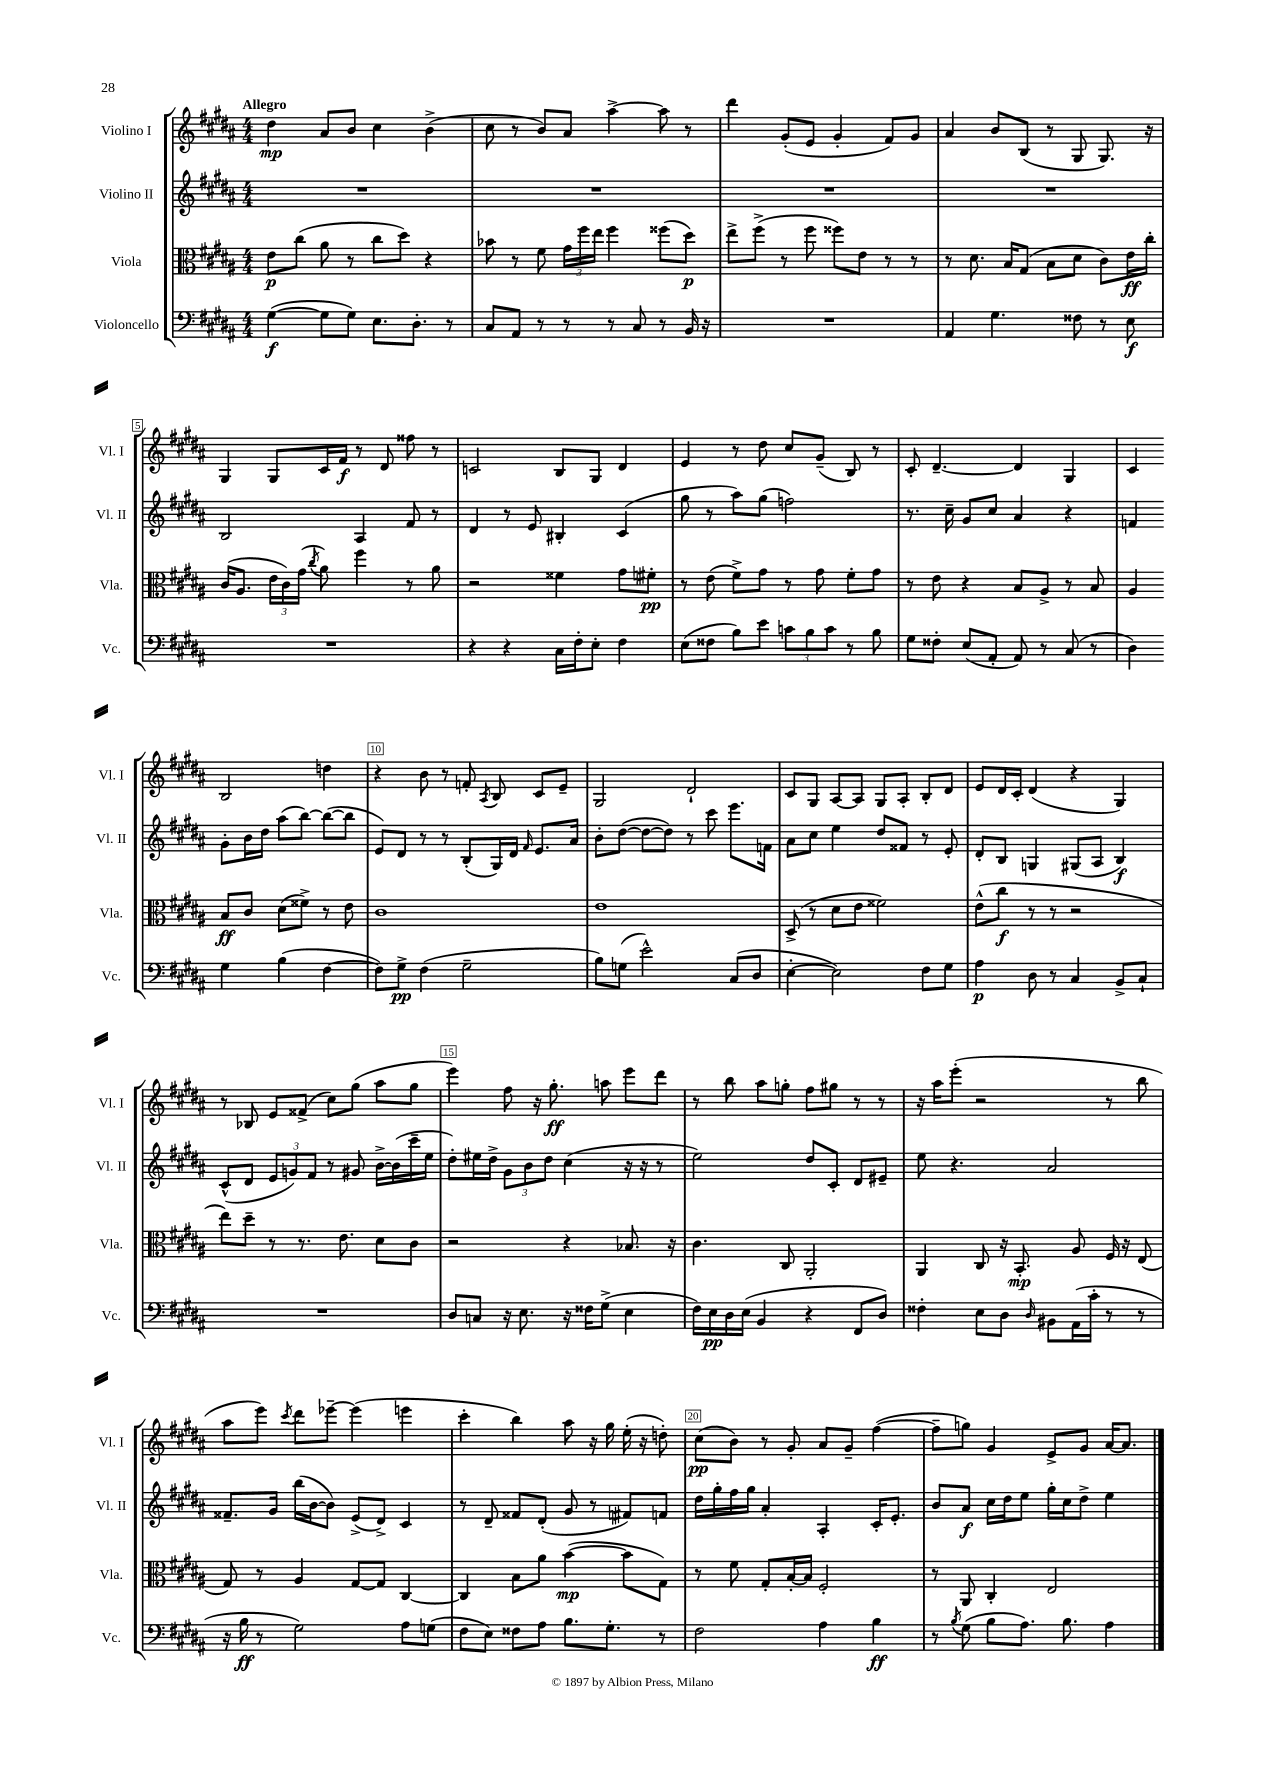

**kern	**kern	**kern	**kern
*staff4	*staff3	*staff2	*staff1
*clefF4	*clefC3	*clefG2	*clefG2
*k[f#c#g#d#a#]	*k[f#c#g#d#a#]	*k[f#c#g#d#a#]	*k[f#c#g#d#a#]
*M4/4	*M4/4	*M4/4	*M4/4
([4G#	8e	1r	4dd#
.	(8cc#	.	.
8G#]	8a#	.	8a#
8G#)	8r	.	8b
8.E	8cc#	.	4cc#
.	8dd#)	.	.
8.D#'	.	.	.
.	4r	.	(4b^
8r	.	.	.
=	=	=	=
8C#	8b-	1r	8cc#
8AA#	8r	.	8r
8r	8f#	.	8b)
8r	24g#	.	8a#
.	24ff#	.	.
.	24ee	.	.
8r	4ff#	.	[4aa#^
8C#	.	.	.
8r	(8ff##	.	8aa#]
16BB	8dd#)	.	8r
16r	.	.	.
=	=	=	=
1r	8ee^	1r	4ddd#
.	(8ff#^	.	.
.	8r	.	(8g#'
.	8ff#	.	8e
.	8ff##)	.	4g#'
.	8e	.	.
.	8r	.	8f#)
.	8r	.	8g#
=	=	=	=
4AA#	8r	1r	4a#
.	8.d#	.	.
4.G#	.	.	8b
.	16B	.	.
.	(8G#	.	(8B
.	8B	.	8r
8F##	8d#	.	8G#
8r	8c#)	.	8.G#)
8E	16e	.	.
.	16cc#'	.	16r
=	=	=	=
1r	(16c#	2B	4G#
.	8.A#	.	.
.	24e	.	8G#
.	24c#)	.	.
.	(24g#	.	.
.	8qcc#	.	.
.	8a#)	.	16c#
.	.	.	16f#
.	4ff#	4A#	8r
.	.	.	8d#
.	8r	8f#	8ff##
.	8a#	8r	8r
=	=	=	=
4r	2r	4d#	2c
4r	.	8r	.
.	.	8e	.
16C#	4f##	4B#'	8B
16F#'	.	.	.
8E'	.	.	8G#
4F#	8g#	(4c#	4d#
.	8f#'	.	.
=	=	=	=
(8E	8r	8gg#	4e
8F##	(8e	8r	.
8B)	8f#^)	8aa#)	8r
8e	8g#	(8gg#	8dd#
12c	8r	2ff)	8cc#
12B	.	.	.
.	8g#	.	(8g#~
12c	.	.	.
8r	8f#'	.	8B)
8B	8g#	.	8r
=	=	=	=
8G#	8r	8.r	8c#'
8F##'	8e	.	[4.d#~
.	.	16cc#~	.
(8E	4r	8g#	.
8AA#'	.	8cc#	.
8AA#)	8B	4a#	4d#]
8r	8A#^	.	.
(8C#	8r	4r	4G#
8r	8B	.	.
=	=	=	=
4D#)	4A#	4f	4c#
4G#	8B	8g#'	2B
.	8c#	16b	.
.	.	16dd#	.
(4B	(8d#	(8aa#	.
.	8f##^)	[8bb)	.
[4F#	8r	(8bb_	4dd
.	8e	8bb]	.
=	=	=	=
8F#])	1c#	8e)	4r
8G#^	.	8d#	.
(4F#	.	8r	8b
.	.	8r	8r
2G#~	.	(8B'	8f'
.	.	.	8qA#
.	.	16G#)	8B
.	.	16d#	.
.	.	16qqf#	.
.	.	8.e	8c#
.	.	.	8e~
.	.	16a#	.
=	=	=	=
8B)	1e	8b'	2G#
(8G	.	([8dd#	.
2e^^)	.	8dd#_	.
.	.	8dd#])	.
.	.	8r	2d#`
.	.	8ccc#	.
(8C#	.	8.eee	.
8D#	.	.	.
.	.	16f	.
=	=	=	=
[4E'	(8D#^	8a#	8c#
.	8r	8cc#	8G#
2E])	8d#	4ee	[8A#
.	8e	.	8A#]
.	2f##)	8dd#	8G#
.	.	8f##	8A#'
8F#	.	8r	8B'
8G#	.	8e'	8d#
=	=	=	=
4A#	(8e^^	8d#'	8e
.	8cc#	8B	16d#
.	.	.	16c#'
8D#	8r	4G	(4d#
8r	8r	.	.
4C#	2r	(8G#	4r
.	.	8A#	.
8BB^	.	4B)	4G#)
8C#`	.	.	.
=	=	=	=
1r	8ee)	(8c#^^	8r
.	8dd#~	8d#	8B-
.	8r	12e	8e
.	.	12g)	.
.	8.r	.	(8f##^
.	.	12f#	.
.	.	8r	8cc#)
.	8.e	.	.
.	.	8g#	(8gg#
.	8d#	[16b^	8aa#
.	.	(16b]	.
.	8c#	16ccc#~	8gg#
.	.	16ee	.
=	=	=	=
8D#	2r	8dd#')	4eee)
8C	.	16ee#	.
.	.	16dd#^	.
16r	.	12g#	8ff#
8.E	.	.	.
.	.	12b	.
.	.	.	16r
.	.	12dd#	.
.	.	.	8.gg#'
16r	4r	(4cc#	.
16F##	.	.	.
(8G#^	.	.	8aa
4E	8.B-	16r	8eee
.	.	16r	.
.	.	8r	8ddd#
.	16r	.	.
=	=	=	=
16F#)	4.c#	2ee)	8r
16E	.	.	.
16D#	.	.	8bb
(16E	.	.	.
4BB	.	.	8aa#
.	8C#	.	8gg'
4r	2AA#'	8dd#	8ff#
.	.	8c#'	8gg#
8FF#	.	8d#	8r
8D#)	.	8e#~	8r
=	=	=	=
4F##'	4AA#	8ee	16r
.	.	.	16aa#
.	.	4.r	(8eee'
8E	8C#	.	2r
8D#	16r	.	.
.	8.BB'	.	.
16qqD#	.	.	.
8BB#	.	2a#	.
(16AA#	8A#	.	.
16c#'	.	.	.
8r	16F#	.	8r
.	16r	.	.
8r	(8E	.	8bb
=	=	=	=
16r	8G#)	8.f##~	8aa#
16B	.	.	.
8r	8r	.	8eee)
.	.	16g#	.
.	.	.	8qccc#
2G#)	4A#	(16bb	8ddd#
.	.	[16b	.
.	.	8b])	[8eee-~
.	[8G#	(8e^	(4eee-]
.	8G#]	8d#^)	.
8A#	[4C#	4c#	4eee
(8G	.	.	.
=	=	=	=
8F#	4C#]	8r	4ccc#'
8E)	.	8d#~	.
8F##	8B	8f##	4bb)
8A#	8a#	(8d#'	.
8.B	([4b	8g#	8aa#
.	.	8r	16r
8.G#'	.	.	16gg#
.	8b]	8f#)	(16ee'
.	.	.	16r
8r	8G#)	8f	8dd')
=	=	=	=
2F#	8r	16dd#	(8cc#
.	.	16gg#'	.
.	8f#	16ff#	8b)
.	.	16gg#	.
.	8G#'	4a#'	8r
.	[16B'	.	8g#'
.	16B]	.	.
4A#	2F#'	4A#'	8a#
.	.	.	8g#~
4B	.	16c#'	([4ff#
.	.	8.e'	.
=	=	=	=
8r	8r	8b	8ff#~]
8qB	.	.	.
(8G#	8AA#	8a#	8gg)
8B	4C#'	16cc#	4g#
.	.	16dd#	.
8.A#)	.	8ee	.
.	2E	16gg#'	8e^
8.B	.	16cc#	.
.	.	8dd#^	8g#
4A#	.	4ee	[16a#
.	.	.	8.a#]
==	==	==	==
*-	*-	*-	*-
